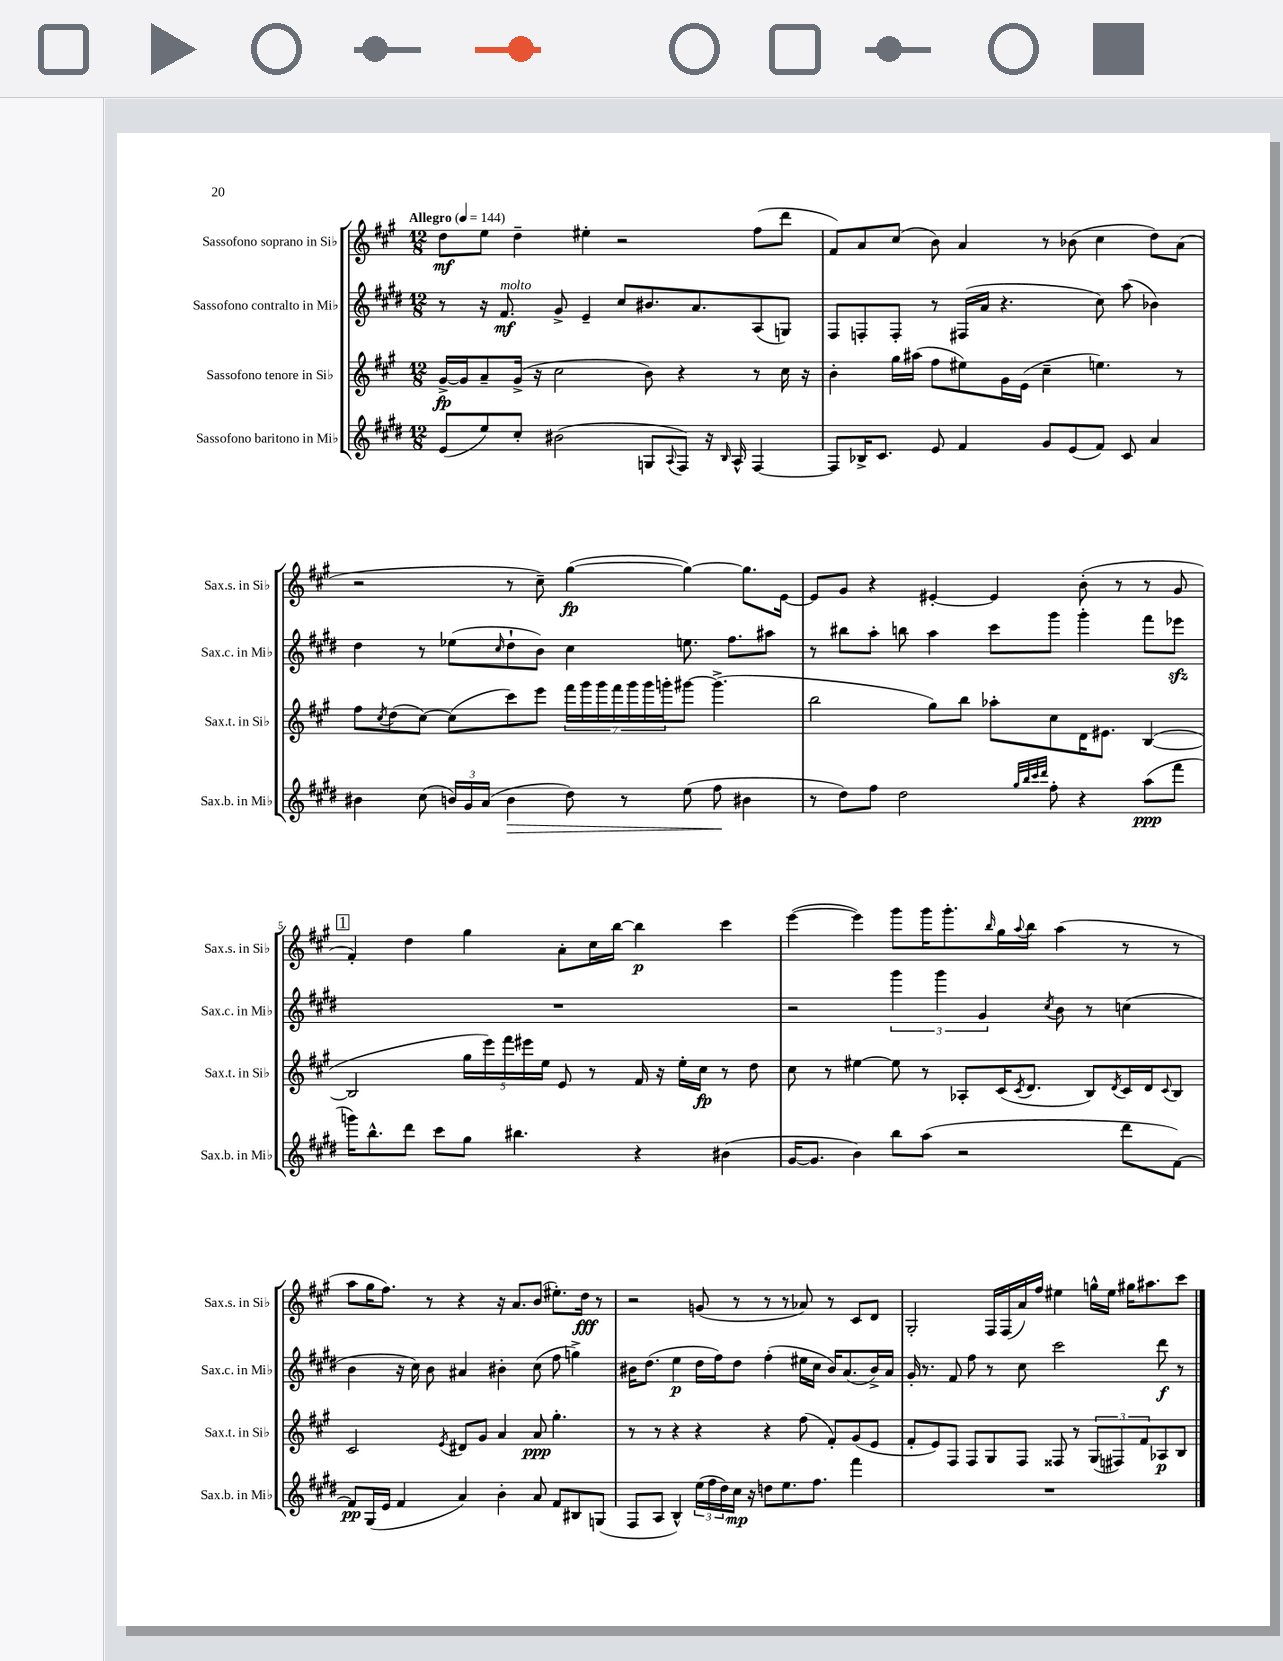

**kern	**dynam	**kern	**dynam	**kern	**dynam	**kern	**dynam
*part4	*part4	*part3	*part3	*part2	*part2	*part1	*part1
*staff4	*staff4	*staff3	*staff3	*staff2	*staff2	*staff1	*staff1
*I"Sassofono baritono in Mi♭	*	*I"Sassofono tenore in Si♭	*	*I"Sassofono contralto in Mi♭	*	*I"Sassofono soprano in Si♭	*
*I'Sax.b. in Mi♭	*	*I'Sax.t. in Si♭	*	*I'Sax.c. in Mi♭	*	*I'Sax.s. in Si♭	*
*clefG2	*	*clefG2	*	*clefG2	*	*clefG2	*
*k[f#c#g#d#]	*	*k[f#c#g#]	*	*k[f#c#g#d#]	*	*k[f#c#g#]	*
*M12/8	*	*M12/8	*	*M12/8	*	*M12/8	*
*MM144	*	*MM144	*	*MM144	*	*MM144	*
=1	=1	=1	=1	=1	=1	=1	=1
!	!	!	!	!	!	!LO:TX:a:B:t=Allegro	!
(8e/L	.	[16g#^/LL	fp	8r	.	8dd\L	mf
.	.	16g#/J]	.	.	.	.	.
8ee/)	.	8a~/	.	16r	.	8ee\J	.
!	!	!	!	!LO:TX:a:i:t=molto	!	!	!
.	.	.	.	8.f#/	mf	.	.
8cc#'/J	.	(16g#^/Jk	.	.	.	4dd~\	.
.	.	16r	.	.	.	.	.
(2b#X\	.	2cc#\	.	8g#^/	.	.	.
.	.	.	.	4e~/	.	4ee#X'\	.
.	.	.	.	8cc#/L	.	2r	.
8Gn/L	.	8b\)	.	8.b#X/	.	.	.
8qqA/	.	.	.	.	.	.	.
8F#/J)	.	4r	.	.	.	.	.
.	.	.	.	8.a/	.	.	.
16r	.	.	.	.	.	.	.
16qqB/	.	.	.	.	.	.	.
16A^^/	.	.	.	.	.	.	.
[4F#/	.	8r	.	(8A/	.	(8ff#\L	.
.	.	16cc#\	.	8Gn/J)	.	8ddd\J	.
.	.	16r	.	.	.	.	.
=2	=2	=2	=2	=2	=2	=2	=2
8F#/L]	.	4b'\	.	8F#/L	.	8f#/L)	.
16B-X^/K	.	.	.	8Fn'/	.	8a/	.
8.c#/J	.	.	.	.	.	.	.
.	.	16gg#\LL	.	8F'/J	.	(8cc#/J	.
.	.	(16aa#X\JJ	.	.	.	.	.
8e/	.	8ff#\L	.	8r	.	8b\)	.
4f#/	.	8ee#X\)	.	(16F#X/LL	.	4a/	.
.	.	.	.	16a/JJ	.	.	.
.	.	16g#\L	.	4.r	.	.	.
.	.	(16e\JJ	.	.	.	.	.
8g#/L	.	4cc#~\	.	.	.	8r	.
(8e/	.	.	.	.	.	(8b-X\	.
8f#/J)	.	4.een\)	.	8cc#\)	.	4cc#\	.
8c#/	.	.	.	(8aa\	.	.	.
4a/	.	.	.	4b-X\)	.	8dd\L)	.
.	.	8r	.	.	.	(8a\J	.
!!LO:LB:g=z
=3	=3	=3	=3	=3	=3	=3	=3
4b#X\	.	8ff#\L	.	4dd#\	.	2r	.
.	.	8qcc#/	.	.	.	.	.
.	.	(8dd\	.	.	.	.	.
(8cc#\	.	[8cc#\J)	.	8r	.	.	.
24bn/LL)	.	(8cc#\L]	.	(8ee-X\L	.	.	.
24g#/	.	.	.	.	.	.	.
(24a/JJ	.	.	.	.	.	.	.
.	.	.	.	16qqcc#/	.	.	.
!	!LO:HP:b	!	!	!	!	!	!
4b\	>	8ccc#\)	.	8dd#`\	.	8r	.
.	.	8eee\J	.	8b\J)	.	8cc#~\)	.
8dd#\)	.	28fff#\LL	.	4cc#\	.	([4gg#\	fp
.	.	28ggg#\	.	.	.	.	.
.	.	28ggg#\	.	.	.	.	.
.	.	28fff#\	.	.	.	.	.
8r	.	.	.	.	.	.	.
.	.	28ggg#\	.	.	.	.	.
.	.	28ggg#\	.	.	.	.	.
.	.	28gggn'\J	.	.	.	.	.
(8ee\	.	[8ggg#X\J	.	8.een\	.	4gg#\_)	.
8ff#\	.	(4.ggg#^\]	.	.	.	.	.
.	.	.	.	8.ff#\L	.	.	.
4b#X\	]	.	.	.	.	8.gg#\L]	.
.	.	.	.	8aa#X\J	.	.	.
.	.	.	.	.	.	[16e\Jk	.
=4	=4	=4	=4	=4	=4	=4	=4
8r	.	2bb\	.	8r	.	8e/L]	.
8dd#\L)	.	.	.	8bb#X\L	.	8g#/J	.
8ff#\J	.	.	.	8aa'\J	.	4r	.
2dd#\	.	.	.	8bbn\	.	.	.
.	.	8gg#\L)	.	4aa\	.	[4e#X'/	.
.	.	8bb\J	.	.	.	.	.
.	.	8aa-X'\L	.	8ccc#\L	.	4e#/]	.
32qqgg#/LLL	.	.	.	.	.	.	.
32qqbb/	.	.	.	.	.	.	.
32qqccc#/	.	.	.	.	.	.	.
32qqddd#/JJJ	.	.	.	.	.	.	.
8ff#'\	.	8cc#\	.	8ggg#\J	.	.	.
4r	.	16d\K	.	4ggg#'\	.	(8b'\	.
.	.	8.e#X\J	.	.	.	.	.
.	.	.	.	.	.	8r	.
(8aa\L	ppp	([4B/	.	8fff#\L	.	8r	.
8fff#\J	.	.	.	8eee-Xzz\J	.	8g#/	.
!!LO:LB:g=z
!!LO:REH:place=s1:t=1
=5	=5	=5	=5	=5	=5	=5	=5
16gggn\KL)	.	2B/]	.	1.r	.	4f#'/)	.
8.bb^^\	.	.	.	.	.	.	.
8ddd#\J	.	.	.	.	.	4dd\	.
8ccc#\L	.	.	.	.	.	.	.
8gg#\J	.	20gg#\LL	.	.	.	4gg#\	.
.	.	20eee\)	.	.	.	.	.
.	.	20fff#\	.	.	.	.	.
4.bb#X\	.	.	.	.	.	.	.
.	.	20eee#X\	.	.	.	.	.
.	.	20ee\JJ	.	.	.	.	.
.	.	8e/	.	.	.	8a'\L	.
.	.	8r	.	.	.	16cc#\L	.
.	.	.	.	.	.	[16bb\JJ	.
4r	.	16f#/	.	.	.	4bb\]	p
.	.	16r	.	.	.	.	.
.	.	16ee'\LL	.	.	.	.	.
.	.	16cc#\JJ	fp	.	.	.	.
(4b#X\	.	8r	.	.	.	4ccc#\	.
.	.	8dd\	.	.	.	.	.
=6	=6	=6	=6	=6	=6	=6	=6
[16g#/KL	.	8cc#\	.	2r	.	([4eee\	.
8.g#/J]	.	.	.	.	.	.	.
.	.	8r	.	.	.	.	.
4b\)	.	[4ee#X\	.	.	.	4eee\])	.
8bb\L	.	8ee#\]	.	6ggg#\	.	8ggg#\L	.
(8aa\J	.	8r	.	.	.	16ggg#\K	.
.	.	.	.	6ggg#\	.	.	.
.	.	.	.	.	.	8.ggg#'\	.
2r	.	8A-X'/L	.	.	.	.	.
.	.	.	.	6g#/	.	.	.
.	.	.	.	.	.	16qqbb/	.
.	.	(16c#/K	.	.	.	16gg#\L	.
.	.	8qc#/	.	.	.	8qqaa/	.
.	.	8.d/J	.	.	.	16bb\JJ	.
.	.	.	.	8qcc#/	.	.	.
.	.	.	.	8b\	.	(4aa\	.
.	.	8B/L)	.	8r	.	.	.
.	.	8qd/	.	.	.	.	.
8ddd#\L	.	16c#/L	.	(4ccn\	.	8r	.
.	.	16d/J	.	.	.	.	.
.	.	8qqc#/	.	.	.	.	.
[8f#\J)	.	8B/J	.	.	.	8r	.
!!LO:LB:g=z
=7	=7	=7	=7	=7	=7	=7	=7
8f#/L]	pp	2c#/	.	4b\	.	8aa\L	.
(16G#/L	.	.	.	.	.	16gg#\K	.
16e/JJ	.	.	.	.	.	8.ff#\J)	.
4f#/	.	.	.	16r	.	.	.
.	.	.	.	16cc#\)	.	.	.
.	.	.	.	8b\	.	8r	.
.	.	8qe/	.	.	.	.	.
4a/)	.	8d#X/L	.	4a#X/	.	4r	.
.	.	8g#/J	.	.	.	.	.
4b'\	.	4a/	.	4b#X'\	.	16r	.
.	.	.	.	.	.	8.a/L	.
8a/	.	8a/	ppp	(8cc#\	.	(8b/J	.
8f#/L	.	4.gg#'\	.	8ff#\	.	8.ee#X'\L)	.
8B#X/	.	.	.	4ggn^\)	.	.	.
.	.	.	.	.	.	16dd\Jk	fff
(8Gn/J	.	.	.	.	.	8r	.
=8	=8	=8	=8	=8	=8	=8	=8
8F#/L	.	8r	.	16b#X\KL	.	2r	.
.	.	.	.	(8.dd#\J	.	.	.
8A/J	.	8r	.	.	.	.	.
4B^^/)	.	4r	.	4ee\	p	.	.
(24ee\LL	.	4r	.	16dd#\LL	.	(8gn/	.
24ff#\	.	.	.	.	.	.	.
.	.	.	.	16ff#\J)	.	.	.
24dd#\)	.	.	.	.	.	.	.
16cc#\JJ	mp	.	.	8dd#\J	.	8r	.
16r	.	.	.	.	.	.	.
8ddn\L	.	4r	.	(4ff#'\	.	8r	.
8.ee\	.	.	.	.	.	8r	.
.	.	(8ff#\	.	16ee#X\LL	.	8a-X/)	.
8.ff#\J	.	.	.	16cc#\JJ	.	.	.
.	.	8f#'/L)	.	16b#/KL)	.	8r	.
.	.	.	.	(8.a/	.	.	.
4fff#\	.	(8g#/	.	.	.	8c#/L	.
.	.	8e/J	.	16b#^/L)	.	8d/J	.
.	.	.	.	16a/JJ	.	.	.
=9	=9	=9	=9	=9	=9	=9	=9
1.r	.	8f#'/L	.	16g#'/	.	2G#'/	.
.	.	.	.	8.r	.	.	.
.	.	8e/)	.	.	.	.	.
.	.	8F#/J	.	8f#/	.	.	.
.	.	8F#/L	.	8ff#\	.	.	.
.	.	8G#/	.	8r	.	16F#/LL	.
.	.	.	.	.	.	(16F#/	.
.	.	8F#/J	.	8cc#\	.	16a/)	.
.	.	.	.	.	.	16ff#/JJ	.
.	.	8F##X/	.	2ccc#\	.	4ee#X\	.
.	.	8r	.	.	.	.	.
.	.	(12G#/L	.	.	.	16ggn^^\LL	.
.	.	.	.	.	.	16ee#\JJ	.
.	.	12F#X/)	.	.	.	.	.
.	.	.	.	.	.	16gg#X\KL	.
.	.	12f#/	.	.	.	.	.
.	.	.	.	.	.	8.aa#X\	.
.	.	8A-X/	p	8ddd#\	f	.	.
.	.	8B/J	.	8r	.	8ccc#\J	.
==	==	==	==	==	==	==	==
*-	*-	*-	*-	*-	*-	*-	*-
